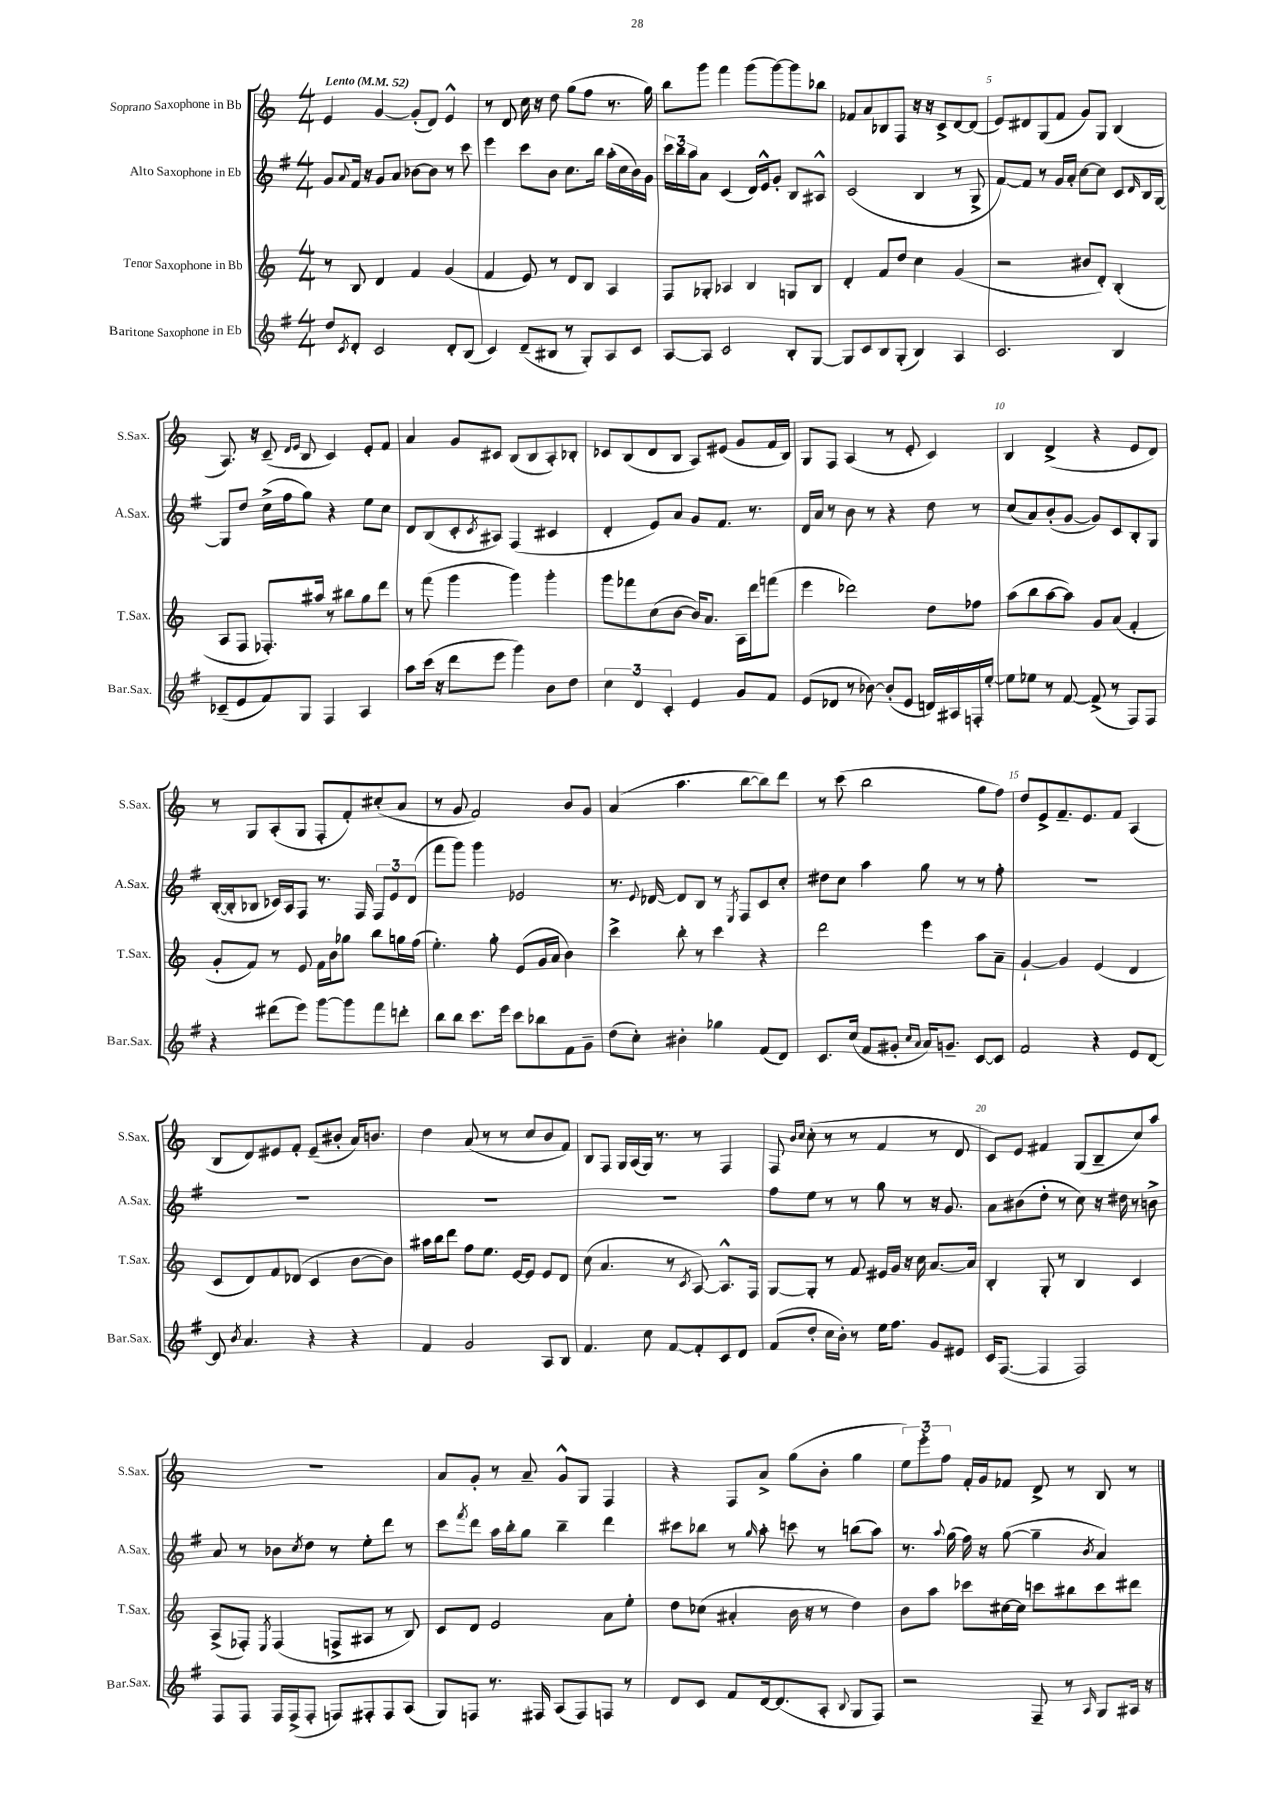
<<
\new StaffGroup <<
\new Staff = "s0" \with { instrumentName = "Soprano Saxophone in Bb" shortInstrumentName = "S.Sax." } {
    \clef treble \key c \major \numericTimeSignature \time 4/4 \tempo "Lento" 4 = 52
    e'4 g'4~ g'8-.( d'8) e'4-^ |
    r8 d'8 c''16 r16 d''8 g''8( f''8 r8. g''16) |
    b''8 g'''8 f'''4 g'''8( g'''8~) g'''8 bes''8 |
    fes'8 a'8 bes8 f8 r16 r16 c'8-> d'8~ d'8( |
    e'8) dis'8 g8( f'8 g'8) g8 b4( |
    a8.) r16 c'8--( \grace { d'16 e'16 } b8 c'4) e'8-. f'8 |
    a'4 g'8 cis'8 b8( b8 a8-.) bes8-. |
    ces'8 b8( d'8 b8 a8) eis'8( g'8 f'16 b16) |
    g8 f8 a4( r8 e'8-. c'4) |
    b4 d'4->( r4 e'8 d'8) |
    r8 g8 a8-.( g8 f8-. f'8-.) cis''8-.( a'8 |
    r8 g'8 f'2) b'8 g'8 |
    a'4( a''4. b''8~ b''8) d'''8 |
    r8 c'''8( b''2 g''8 f''8) |
    d''8 e'8-> f'8.-- e'8. f'8 a4( |
    b8 d'8) eis'8 f'8-. eis'8--( bis'8-. a'16) b'8. |
    d''4 a'8( r8 r8 c''8 b'8 f'8) |
    b8 f8 g16 a16( g16) r8. r8 f4 |
    f8 \grace { b'16 c''16 } c''8-.( r8 r8 f'4 r8 d'8 |
    c'8) e'8 fis'4 g8( b8-- c''8) a''8 |
    R1 |
    a'8 g'8-. r8 a'8-- g'8-^ g8 f4 |
    r4 f8 a'8-> g''8( b'8-. g''4 |
    \tuplet 3/2 { e''8) e'''8-. f''8 } f'16-. g'16 fes'8 d'8-> r8 b8 r8 \bar "|." |
}
\new Staff = "s1" \with { instrumentName = "Alto Saxophone in Eb" shortInstrumentName = "A.Sax." } {
    \clef treble \key g \major \numericTimeSignature \time 4/4
    g'8 \appoggiatura { a'8 } fis'16 r16 g'8 a'8 bes'8~ bes'8 r8 c'''8 |
    e'''4 c'''8 b'8 c''8. b''16 a''16-.( c''16 b'16) g'16 |
    \tuplet 3/2 { c'''16 b''16 a''16 } a'8 c'4( d'16) e'16-^ g'8-. b8 ais8-^ |
    c'2( b4 r8 g8-> |
    fis'8~) fis'8 r8 g'16 a'16-. c''8~ c''8 c'8 \grace { d'16 } b16 g16~ |
    g8 d''8 c''16->( fis''16 g''8) r4 e''8 c''8 |
    d'8 b8( c'8-. \acciaccatura { c'8 } ais8) fis4( cis'4 |
    d'4-. e'8) a'8 g'8 fis'8. r8. |
    d'16 a'16 r8 b'8 r8 r4 d''8 r8 |
    c''8( a'8) b'8-.( g'8~ g'8) c'8 b8-. g8 |
    b16~-.( b16-. bes8 ces'16) a16 fis8 r8. fis16 \tuplet 3/2 { fis8 e'8 d'8( } |
    fis'''8 g'''8) g'''4 ees'2 |
    r8. \appoggiatura { e'8 } des'16~ des'8 b8 r8 \acciaccatura { e8 } fis8 c'8 c''8-. |
    dis''8 c''8 a''4 g''8 r8 r8 fis''8-. |
    R1 |
    R1 |
    R1 |
    R1 |
    fis''8 e''8 r8 r8 g''8 r8 r16 g'8. |
    a'8 bis'8( d''8-. r8 c''8) r16 dis''16 r8 b'8-> |
    a'8 r8 bes'8 \acciaccatura { c''8 } d''8 r8 e''8-. d'''8 r8 |
    c'''8 \acciaccatura { fis'''8 } d'''8 a''16 b''16-. g''8 b''4-- d'''4 |
    cis'''8 bes''8 r8 \grace { g''16 } a''8-. c'''8 r8 b''8( a''8) |
    r8. \appoggiatura { a''8 } g''16( fis''16) r16 g''8~( g''4-- \acciaccatura { b'8 } a'4) \bar "|." |
}
\new Staff = "s2" \with { instrumentName = "Tenor Saxophone in Bb" shortInstrumentName = "T.Sax." } {
    \clef treble \key c \major \numericTimeSignature \time 4/4
    r8 b8 d'4 f'4 g'4( |
    f'4 e'8) r8 d'8 b8 a4 |
    f8 ges8-. aes4 b4 g8 b8 |
    d'4-. f'8 d''8 c''4 g'4( |
    r2 bis'8 d'8-.) b4-.( |
    a8 f8 fes8.-.) ais''16 r8 bis''8 g''8 d'''8 |
    r8 f'''8( g'''4 g'''4) g'''4-. |
    g'''8 fes'''8 c''8( b'8~ b'16) a'8. a16 d'''16 f'''8( |
    e'''4 des'''2) d''8 fes''8 |
    a''8( b''8 a''8~ a''8) g'8 a'8( f'4-. |
    g'8-. f'8) r8 e'8 f'16 b'16 ges''8 b''8 g''16 f''16( |
    e''4.-.) g''8-. e'8( g'16 a'16 b'4) |
    c'''4-> b''8-. r8 c'''4 r4 |
    d'''2 e'''4 a''8 a'8-- |
    g'4~-! g'4 e'4( d'4 |
    c'8 d'8) f'8 des'8( c'4 b'8~ b'8) |
    ais''16 b''16 d'''8 f''8 e''8. e'16~ e'8 e'8 d'8 |
    c''8( a'4. r8 \acciaccatura { c'8 } a8~) a8.-^ f16 |
    g8~ g8-. r8 f'8 eis'16 g'16 r16 c''16 a'8.~ a'16 |
    b4-. g8-. r8 b4 c'4 |
    a8->( fes8-.) \acciaccatura { e8 } fes4( f8-> ais8 r8 b8) |
    c'8 d'8 e'2 a'8 e''8-. |
    d''8 ces''8( ais'4-. b'16 r16 r8 d''4) |
    b'8 a''8 ces'''8 cis''16~ cis''16 c'''8 bis''8 c'''8 dis'''8 \bar "|." |
}
\new Staff = "s3" \with { instrumentName = "Baritone Saxophone in Eb" shortInstrumentName = "Bar.Sax." } {
    \clef treble \key g \major \numericTimeSignature \time 4/4
    d''8 \acciaccatura { c'8 } d'8-. c'2 d'8-. b8( |
    c'4) d'8--( bis8 r8 g8-.) a8 c'8 |
    a8~ a8 c'2 b8-. g8~ |
    g8 c'8 b8 g8-.( b4) a4 |
    c'2. b4 |
    ces'8--( e'8 fis'8) g8 fis4 a4 |
    a''8 c'''16( r16 d'''8 e'''8 g'''4) b'8 d''8 |
    \tuplet 3/2 { c''4 d'4 c'4-. } e'4 g'8 fis'8 |
    e'8( des'8 r8 bes'8~) bes'8-.( e'8 d'16) ais16 f16-. e''16~-. |
    e''8 ees''8 r8 fis'8~ fis'8->( r8 fis8) fis8 |
    r4 dis'''8( e'''8) g'''8~ g'''8 fis'''8 d'''8-. |
    b''8 b''8 c'''8. e'''16 c'''8 bes''8 fis'8 g'8-- |
    d''8( c''8-.) bis'4-. ges''4 fis'8( d'8) |
    c'8. c''16( fis'8 gis'8-. \grace { c''16 a'16 } a'16) g'8.-- c'8~ c'8 |
    fis'2 r4 e'8 d'8~ |
    d'8 \acciaccatura { b'8 } a'4. r4 r4 |
    fis'4 g'2 a8 b8 |
    fis'4. c''8 fis'8~ fis'8-. c'8 d'8 |
    fis'8( d''8-. c''16 b'16-.) r8 e''16 fis''8. g'8 eis'8 |
    c'16 fis8.~( fis4 fis2) |
    fis8 fis8 fis16 fis16->( fis8-. f8) fis8-. fis8 a8( |
    g8) f8 r8. fis16 a8( fis8) f8 r8 |
    d'8 c'8 fis'8 d'16~ d'8.( a8-. \appoggiatura { b8 } g8 fis8) |
    r2 fis8-- r8 \grace { a16 } g8 ais16 r16 \bar "|." |
}
>>
>>
\layout { \context { \Score \override BarNumber.break-visibility = ##(#f #t #t) barNumberVisibility = #(every-nth-bar-number-visible 5) } }
